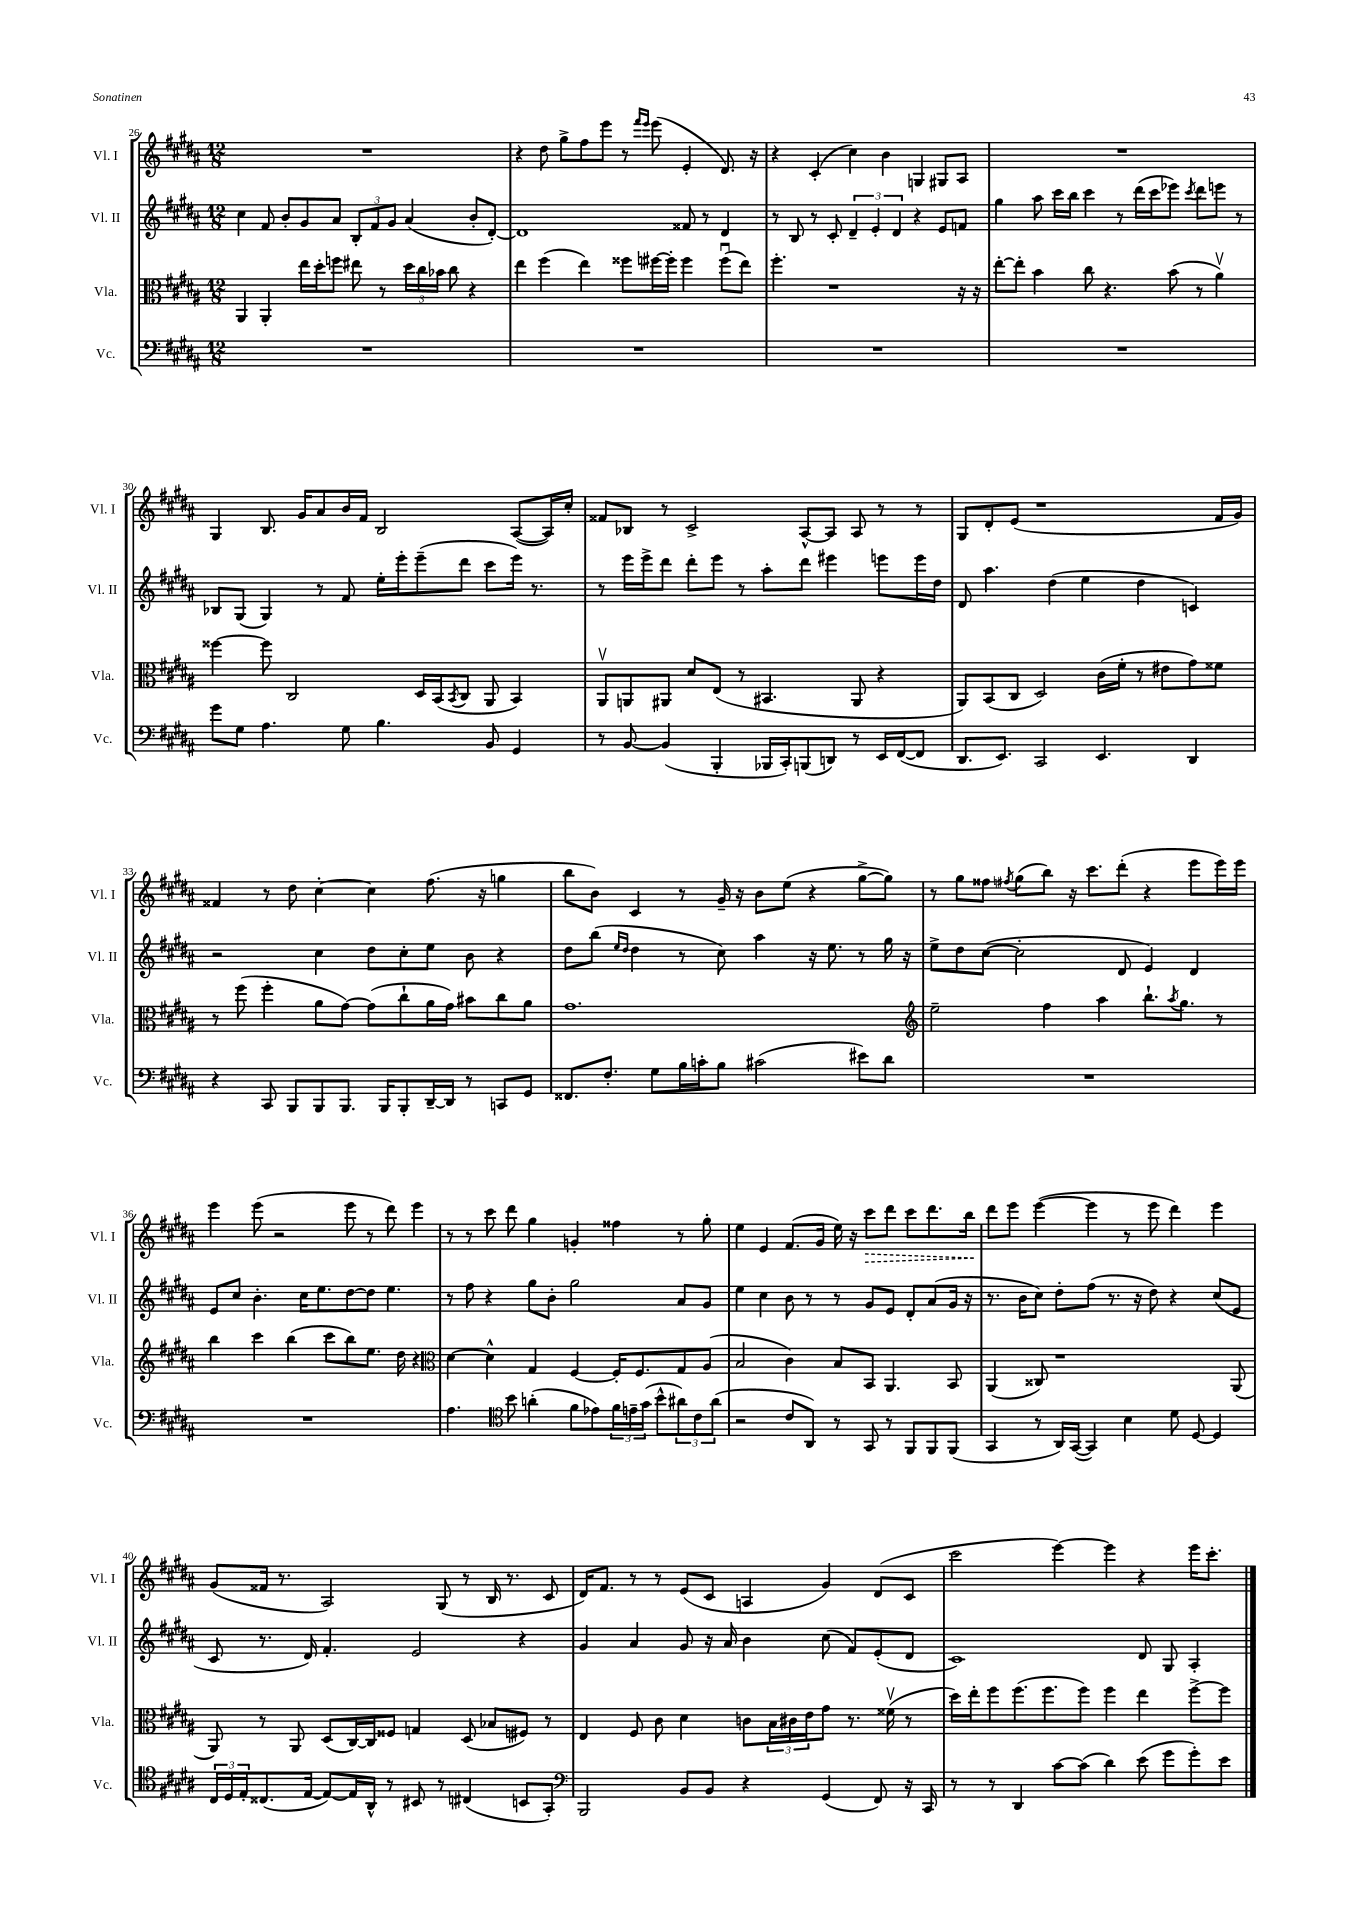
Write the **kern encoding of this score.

**kern	**kern	**kern	**kern	**dynam
*part4	*part3	*part2	*part1	*part1
*staff4	*staff3	*staff2	*staff1	*staff1
*I"Vc.	*I"Vla.	*I"Vl. II	*I"Vl. I	*
*I'Vc.	*I'Vla.	*I'Vl. II	*I'Vl. I	*
*clefF4	*clefC3	*clefG2	*clefG2	*
*k[f#c#g#d#a#]	*k[f#c#g#d#a#]	*k[f#c#g#d#a#]	*k[f#c#g#d#a#]	*
*M12/8	*M12/8	*M12/8	*M12/8	*
=26	=26	=26	=26	=26
1.r	4AA#/	4cc#\	1.r	.
.	4AA#'/	8f#/	.	.
.	.	8b'/L	.	.
.	16ee\LL	8g#/	.	.
.	16dd#'\J	.	.	.
.	8ffn\J	8a#/J	.	.
.	8ee#X\	12B'/L	.	.
.	.	12f#/	.	.
.	8r	.	.	.
.	.	12g#/J	.	.
.	24dd#\LL	(4a#/	.	.
.	24cc#\	.	.	.
.	24b-X\JJ	.	.	.
.	8cc#\	.	.	.
.	4r	8b'/L	.	.
.	.	[8d#'/J)	.	.
=27	=27	=27	=27	=27
1.r	4ee\	1d#]	4r	.
.	(4ff#\	.	8dd#\	.
.	.	.	8gg#^\L	.
.	4ee\)	.	8ff#\	.
.	.	.	8eee\J	.
.	8ff##X\L	.	8r	.
.	.	.	16qqfff#/LL	.
.	.	.	16qqeee/JJ	.
.	[16ff#X\L	.	(8eee\	.
.	16ff#'\JJ]	.	.	.
.	4ff#\	8f##X/	4e'/	.
.	.	8r	.	.
.	(8ff#u\L	4d#/	8.d#/)	.
.	8ee\J)	.	.	.
.	.	.	16r	.
=28	=28	=28	=28	=28
1.r	4.ff#'\	8r	4r	.
.	.	8B/	.	.
.	.	8r	(4c#'/	.
.	1r	8c#'/	.	.
.	.	6d#~/	4cc#\)	.
.	.	6e'/	.	.
.	.	.	4b\	.
.	.	6d#/	.	.
.	.	4r	4Gn/	.
.	.	8e/L	8G#X/L	.
.	16r	8fn/J	8A#/J	.
.	16r	.	.	.
=29	=29	=29	=29	=29
1.r	[8ee'\L	4gg#\	1.r	.
.	8ee'\J]	.	.	.
.	4b\	8aa#\	.	.
.	.	16ccc#\LL	.	.
.	.	16bb\JJ	.	.
.	8cc#\	4ccc#\	.	.
.	4.r	.	.	.
.	.	8r	.	.
.	.	(16ddd#\LL	.	.
.	.	16ccc#\J	.	.
.	(8b\	8eee-X\J)	.	.
.	.	8qccc#/	.	.
.	8r	8ddd#\L	.	.
.	4a#v\)	8eeen\J	.	.
.	.	8r	.	.
!!LO:LB:g=z
=30	=30	=30	=30	=30
8g#\L	[4ff##X\	8B-X/L	4G#/	.
8G#\J	.	(8G#/J	.	.
4.A#\	8ff##\]	4G#/)	8.B/	.
.	2C#/	.	.	.
.	.	.	16g#/KL	.
.	.	8r	8a#/	.
8G#\	.	8f#/	16b/L	.
.	.	.	16f#/JJ	.
4.B\	.	16ee'\LL	2B/	.
.	.	16eee'\J	.	.
.	16D#/LL	(8eee~\	.	.
.	(16BB/J	.	.	.
.	8qBB/	.	.	.
.	8C#/J	8ddd#\J	.	.
8BB/	8AA#/	8ccc#\L	.	.
4GG#/	4BB/)	16eee\Jk)	([8A#/L	.
.	.	8.r	.	.
.	.	.	16A#/L])	.
.	.	.	16cc#'/JJ	.
=31	=31	=31	=31	=31
8r	8AA#v/L	8r	8f##X/L	.
[8BB/	8AAn/	16eee\LL	8B-X/J	.
.	.	16eee^\J	.	.
(4BB/]	8AA#X/J	8ddd#\J	8r	.
.	8d#/L	8ddd#'\L	2c#^/	.
4BBB'/	(8E/J	8eee\J	.	.
.	8r	8r	.	.
16BBB-X/LL	4.BB#X/	8aa#'\L	.	.
16CC#'/J)	.	.	.	.
(8BBBn/	.	8ddd#\J	[8A#^^/L	.
8DDn/J)	.	4eee#X\	8A#/J]	.
8r	8AA#/	.	8A#/	.
16EE/LL	4r	8eeen\L	8r	.
([16FF#/J	.	.	.	.
8FF#/J]	.	16eee\L	8r	.
.	.	16dd#\JJ	.	.
=32	=32	=32	=32	=32
8.DD#/L	8AA#/L)	8d#/	8G#/L	.
.	(8BB/	4.aa#\	8d#'/	.
8.EE/J)	.	.	.	.
.	8C#/J	.	(8e/J	.
2CC#/	2D#/)	.	1r	.
.	.	(4dd#\	.	.
.	.	4ee\	.	.
4.EE/	(16c#\LL	.	.	.
.	16f#'\JJ	.	.	.
.	8r	4dd#\	.	.
.	8e#X\L	.	.	.
4DD#/	8g#\)	4cn/)	.	.
.	8f##X\J	.	16f#/LL	.
.	.	.	16g#/JJ)	.
!!LO:LB:g=z
=33	=33	=33	=33	=33
4r	8r	2r	4f##X/	.
.	(8ff#\	.	.	.
8CC#/	4ff#'\	.	8r	.
8BBB/L	.	.	8dd#\	.
8BBB/	8a#\L	4cc#\	[4cc#'\	.
8.BBB/J	[8g#\J)	.	.	.
.	(8g#\L]	8dd#\L	4cc#\]	.
16BBB/KL	.	.	.	.
8BBB'/	8cc#`\	8cc#'\	.	.
[16DD#~/L	16a#\L	8ee\J	(8.ff#\	.
16DD#/JJ]	16g#\JJ)	.	.	.
8r	8b#X\L	8b\	.	.
.	.	.	16r	.
8CCn/L	8cc#\	4r	4ggn\	.
8GG#/J	8a#\J	.	.	.
=34	=34	=34	=34	=34
8.FF##X/L	1.g#	8dd#\L	8bb\L	.
.	.	(8bb\J	8b\J)	.
8.F#'/J	.	.	.	.
.	.	16qqee/LL	.	.
.	.	16qqdd#/JJ	.	.
.	.	4dd#\	4c#/	.
8G#\L	.	.	.	.
16B\L	.	8r	8r	.
16cn'\J	.	.	.	.
8B\J	.	8cc#\)	16g#~/	.
.	.	.	16r	.
(2c#X\	.	4aa#\	8b\L	.
.	.	.	(8ee\J	.
.	.	16r	4r	.
.	.	8.ee\	.	.
8e#X\L)	.	8r	[8gg#^\L	.
8d#\J	.	16gg#\	8gg#\J])	.
.	.	16r	.	.
=35	=35	=35	=35	=35
*	*clefG2	*	*	*
1.r	2ee~\	8ee^\L	8r	.
.	.	8dd#\	8gg#\L	.
.	.	([8cc#\J	8ff##X\J	.
.	.	.	8qff#X/	.
.	.	2cc#'\]	(8gg#\L	.
.	4ff#\	.	8bb\J)	.
.	.	.	16r	.
.	.	.	8.ccc#\L	.
.	4aa#\	.	.	.
.	.	8d#/	(8ddd#'\J	.
.	8.bb`\L	4e/)	4r	.
.	8qaa#/	.	.	.
.	8.gg#\J	.	.	.
.	.	4d#/	8eee\L	.
.	8r	.	16eee\L)	.
.	.	.	16eee\JJ	.
!!LO:LB:g=z
=36	=36	=36	=36	=36
1.r	4bb\	8e/L	4eee\	.
.	.	8cc#/J	.	.
.	4ccc#\	4.b'\	(8eee\	.
.	.	.	2r	.
.	(4bb\	.	.	.
.	.	16cc#\KL	.	.
.	.	8.ee\	.	.
.	8ccc#\L	.	.	.
.	8bb\)	[8dd#\	8eee\	.
.	8.ee\J	8dd#\J]	8r	.
.	.	4.ee\	8ddd#\)	.
.	16dd#\	.	.	.
.	4r	.	4eee\	.
=37	=37	=37	=37	=37
*	*clefC3	*	*	*
4.A#\	[4d#\	8r	8r	.
.	.	8ff#\	8r	.
.	4d#^^\]	4r	8ccc#\	.
*clefC4	*	*	*	*
8b\	.	.	8ddd#\	.
(4an'\	4G#/	8gg#\L	4gg#\	.
.	.	8b'\J	.	.
8f#\L	[4F#/	2gg#\	4gn'/	.
8e-X\)	.	.	.	.
24f#\L	16F#'/KL]	.	4ff##X\	.
24en~\	.	.	.	.
.	8.F#/	.	.	.
(24g#\JJ	.	.	.	.
8b^^\L	.	.	.	.
12a#X\)	8G#/	8a#/L	8r	.
12c#\	.	.	.	.
.	(8A#/J	8g#/J	8gg#'\	.
(12a#\J	.	.	.	.
=38	=38	=38	=38	=38
2r	2B/	4ee\	4ee\	.
.	.	4cc#\	4e/	.
8c#/L	4c#\)	8b\	(8.f#/L	.
8AA#/J)	.	8r	.	.
.	.	.	16g#/Jk	.
8r	8B/L	8r	16ee\)	.
.	.	.	16r	.
!	!	!	!	!LO:HP:b
8GG#/	8BB/J	8g#/L	8ccc#\L	>
8r	4.AA#/	8e/J	8ddd#\J	.
8FF#/L	.	8d#'/L	8ccc#\L	.
8FF#/	.	(8a#/	8.ddd#\	.
(8FF#/J	8BB/	16g#/Jk	.	.
.	.	16r	16bb\Jk	.
.	.	.	.	]
=39	=39	=39	=39	=39
4GG#/	(4AA#/	8.r	8ddd#\L	.
.	.	.	8eee\J	.
.	.	16b\KL	.	.
8r	8C##X/)	8cc#\J)	([4eee\	.
16AA#/LL)	1r	8dd#'\L	.	.
([16GG#/JJ	.	.	.	.
4GG#/])	.	(8ff#\J	4eee\]	.
.	.	8.r	.	.
4B\	.	.	8r	.
.	.	16r	.	.
.	.	8dd#\)	8eee\	.
8d#\	.	4r	4ddd#\)	.
[8D#/	.	.	.	.
4D#/]	.	(8cc#/L	4eee\	.
.	(8AA#/	8e/J	.	.
!!LO:LB:g=z
=40	=40	=40	=40	=40
24C#/LL	8AA#/)	8c#/	(8g#/L	.
24D#/	.	.	.	.
24E'/J	.	.	.	.
(8.C##X/	8r	8.r	16f##X/Jk	.
.	.	.	8.r	.
.	8AA#/	.	.	.
[16E/Jk	.	16d#/)	.	.
8E/L_)	(8D#/L	4.f#'/	2A#/)	.
16E/L]	[16C#/L)	.	.	.
16AA#^^/JJ	16C#/J]	.	.	.
8r	8F##X/J	.	.	.
8BB#X/	4Gn/	2e/	.	.
8r	.	.	(8G#/	.
(4C#X/	(8D#/	.	8r	.
.	8B-X/L	.	16B/	.
.	.	.	8.r	.
8BBn/L	8F#X/J)	4r	.	.
8GG#'/J)	8r	.	8c#/	.
=41	=41	=41	=41	=41
*clefF4	*	*	*	*
2BBB/	4E/	4g#/	16d#/KL)	.
.	.	.	8.f#/J	.
.	8F#/	4a#/	8r	.
.	8c#\	.	8r	.
8BB/L	4d#\	8g#/	(8e/L	.
8BB/J	.	16r	8c#/J	.
.	.	16a#/	.	.
4r	8cn\L	4b\	4An/	.
.	24B\L	.	.	.
.	24c#X\	.	.	.
.	24e\J	.	.	.
(4GG#/	8g#\J	(8cc#\	4g#/)	.
.	8.r	8f#/L)	.	.
8FF#/)	.	(8e'/	(8d#/L	.
.	(16f##Xv\	.	.	.
16r	8r	8d#/J	8c#/J	.
16CC#/	.	.	.	.
=42	=42	=42	=42	=42
8r	16dd#\LL)	1c#)	2ccc#\	.
.	16ee'\J	.	.	.
8r	8ff#\	.	.	.
4DD#/	(8.ff#\	.	.	.
.	8.ff#\	.	.	.
[8c#\L	.	.	[4eee\)	.
(8c#\J]	8ff#\J)	.	.	.
4d#\)	4ff#\	.	4eee\]	.
(8e\	4ee\	8d#/	4r	.
8g#\L	.	8G#/	.	.
8g#'\)	[8ff#^\L	4A#'/	16eee\KL	.
.	.	.	8.ccc#'\J	.
8e\J	8ff#\J]	.	.	.
==	==	==	==	==
*-	*-	*-	*-	*-
